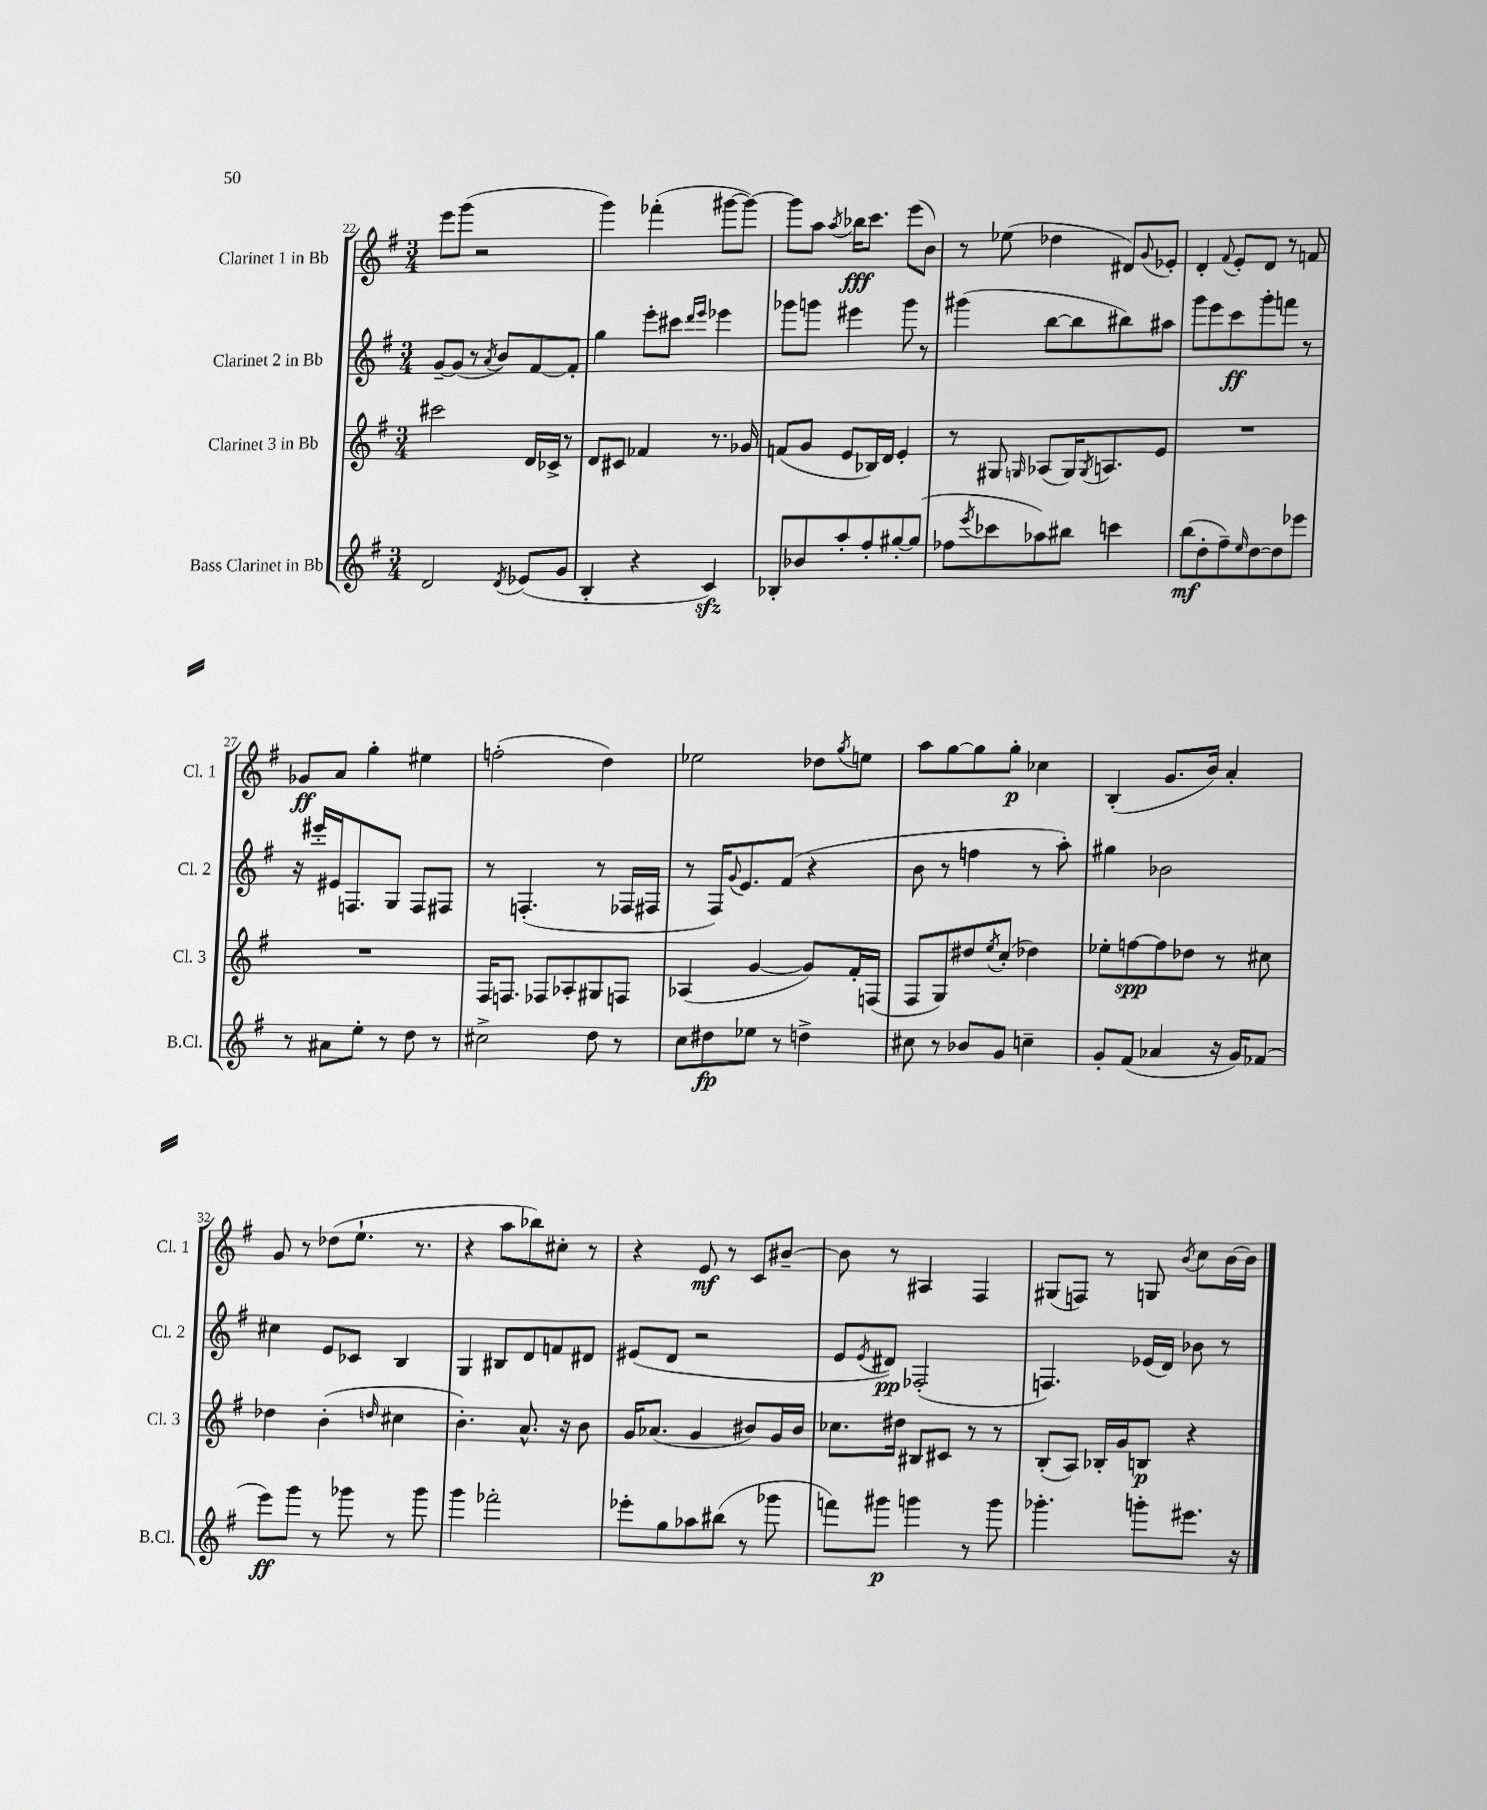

**kern	**dynam	**kern	**dynam	**kern	**dynam	**kern	**dynam
*part4	*part4	*part3	*part3	*part2	*part2	*part1	*part1
*staff4	*staff4	*staff3	*staff3	*staff2	*staff2	*staff1	*staff1
*I"Bass Clarinet in Bb	*	*I"Clarinet 3 in Bb	*	*I"Clarinet 2 in Bb	*	*I"Clarinet 1 in Bb	*
*I'B.Cl.	*	*I'Cl. 3	*	*I'Cl. 2	*	*I'Cl. 1	*
*clefG2	*	*clefG2	*	*clefG2	*	*clefG2	*
*k[f#]	*	*k[f#]	*	*k[f#]	*	*k[f#]	*
*M3/4	*	*M3/4	*	*M3/4	*	*M3/4	*
=22	=22	=22	=22	=22	=22	=22	=22
2d/	.	2ccc#X\	.	[8g~/L	.	8eee\L	.
.	.	.	.	(8g/J]	.	(8ggg\J	.
.	.	.	.	8r	.	2r	.
.	.	.	.	8qa/	.	.	.
.	.	.	.	8b/L)	.	.	.
8qd/	.	.	.	.	.	.	.
(8e-X/L	.	16d/LL	.	[8f#/	.	.	.
.	.	16c-X^/JJ	.	.	.	.	.
8g/J	.	8r	.	8f#'/J]	.	.	.
=23	=23	=23	=23	=23	=23	=23	=23
4B'/	.	8d/L	.	4gg\	.	4ggg\)	.
.	.	8c#X/J	.	.	.	.	.
4r	.	4f-X/	.	8eee'\L	.	(4fff-X'\	.
.	.	.	.	8ccc#X\J	.	.	.
.	.	.	.	16qqddd/LL	.	.	.
.	.	.	.	16qqeee/JJ	.	.	.
4czz/)	.	8.r	.	4eee-X\	.	[8ggg#X\L	.
.	.	.	.	.	.	8ggg#\J_)	.
.	.	16g-X/	.	.	.	.	.
=24	=24	=24	=24	=24	=24	=24	=24
8B-X'/L	.	(8fn/L	.	8ggg-X\L	.	8ggg#\L]	.
8b-X/	.	8g/J	.	8gggn\J	.	8aa\J	.
.	.	.	.	.	.	8qaa/	.
8aa'/	.	8e/L	.	4eee#X\	.	16bb-X\KL	fff
.	.	.	.	.	.	8.ccc\J	.
8ff#'/	.	16B-X/L)	.	.	.	.	.
.	.	16d/JJ	.	.	.	.	.
[8gg#X'/	.	4e'/	.	8ggg\	.	(8eee\L	.
(8gg#/J]	.	.	.	8r	.	8b\J)	.
=25	=25	=25	=25	=25	=25	=25	=25
8ff-X\L	.	8r	.	(4ggg#X\	.	8r	.
8qeee/	.	.	.	.	.	.	.
8ccc-X\	.	8G#X/	.	.	.	(8ee-X\	.
.	.	16qqGn/	.	.	.	.	.
8aa-X\)	.	(8A-X/L	.	[8bb\L	.	4dd-X\	.
8bb#X\J	.	16G/K)	.	8bb\]	.	.	.
.	.	8qG/	.	.	.	.	.
.	.	8.An/	.	.	.	.	.
4cccn\	.	.	.	8bb#X\)	.	8d#X/L)	.
.	.	.	.	.	.	8qqg/	.
.	.	8e/J	.	8aa#X\J	.	8e-X'/J	.
=26	=26	=26	=26	=26	=26	=26	=26
(8bb\L	mf	2.r	.	8ggg\L	.	4d'/	.
8dd'\	.	.	.	8eee\	.	.	.
.	.	.	.	.	.	8qqf#/	.
8ff#~\)	.	.	.	8ccc\	ff	8e'/L	.
16qqee/	.	.	.	.	.	.	.
[8dd\	.	.	.	8ggg'\	.	8d/J	.
8dd\]	.	.	.	8fffn\J	.	8r	.
8eee-X\J	.	.	.	8r	.	8fn/	.
!!LO:LB:g=z
=27	=27	=27	=27	=27	=27	=27	=27
8r	.	2.r	.	16r	.	8g-X/L	ff
.	.	.	.	16eee#X'/LL	.	.	.
8a#X\L	.	.	.	16e#X/J	.	8a/J	.
.	.	.	.	8.Fn/	.	.	.
8ee'\J	.	.	.	.	.	4gg'\	.
8r	.	.	.	8G/J	.	.	.
8dd\	.	.	.	8F/L	.	4ee#X\	.
8r	.	.	.	8F#X/J	.	.	.
=28	=28	=28	=28	=28	=28	=28	=28
2cc#X^\	.	16F#/KL	.	8r	.	(2ffn'\	.
.	.	8.Fn/J	.	.	.	.	.
.	.	.	.	(4.Fn'/	.	.	.
.	.	8F-X/L	.	.	.	.	.
.	.	8A-X'/	.	.	.	.	.
8dd\	.	8G#X/	.	8r	.	4dd\)	.
8r	.	8Fn/J	.	16F-X/LL	.	.	.
.	.	.	.	16F#X/JJ	.	.	.
=29	=29	=29	=29	=29	=29	=29	=29
8cc\L	.	(4A-X/	.	8r	.	2ee-X\	.
8dd#X\	fp	.	.	16F#/KL)	.	.	.
.	.	.	.	8qqg/	.	.	.
.	.	.	.	8.e/	.	.	.
8ee-X\J	.	[4g/	.	.	.	.	.
8r	.	.	.	(8f#/J	.	.	.
4ddn^\	.	8g/L])	.	4r	.	8dd-X\L	.
.	.	.	.	.	.	8qgg/	.
.	.	16f#'/L	.	.	.	8een\J	.
.	.	(16Fn/JJ	.	.	.	.	.
=30	=30	=30	=30	=30	=30	=30	=30
8cc#X\	.	8F#/L	.	8b\	.	8aa\L	.
8r	.	8G/)	.	8r	.	[8gg\	.
8b-X/L	.	8dd#X/	.	4ffn\	.	8gg\]	.
.	.	8qee/	.	.	.	.	.
8g/J	.	(8cc'/J	.	.	.	8gg'\J	p
4ccn~\	.	4dd-X\)	.	8r	.	4cc-X\	.
.	.	.	.	8aa'\)	.	.	.
=31	=31	=31	=31	=31	=31	=31	=31
8g'/L	.	8ee-X'\L	.	4gg#X\	.	(4B'/	.
(8f#/J	.	[8ffn\	spp	.	.	.	.
4a-X/	.	8ff\]	.	2b-X\	.	8.g/L	.
.	.	8dd-X\J	.	.	.	.	.
.	.	.	.	.	.	16b/Jk)	.
16r	.	8r	.	.	.	4a'/	.
16g/KL)	.	.	.	.	.	.	.
(8f-X/J	.	8cc#X\	.	.	.	.	.
!!LO:LB:g=z
=32	=32	=32	=32	=32	=32	=32	=32
8eee\L)	ff	4dd-X\	.	4cc#X\	.	8g/	.
8ggg\J	.	.	.	.	.	8r	.
8r	.	(4b'\	.	8e/L	.	(8dd-X\L	.
8ggg-X\	.	.	.	8c-X/J	.	8.ee`\J	.
.	.	16qqddn/	.	.	.	.	.
8r	.	4cc#X\	.	4B/	.	.	.
.	.	.	.	.	.	8.r	.
8ggg-\	.	.	.	.	.	.	.
=33	=33	=33	=33	=33	=33	=33	=33
4ggg\	.	4.b'\)	.	4G/	.	4r	.
2fff-X'\	.	.	.	8B#X/L	.	8aa\L	.
.	.	8.a^^/	.	8d/	.	8bb-X\)	.
.	.	.	.	8fn/	.	8cc#X'\J	.
.	.	16r	.	.	.	.	.
.	.	8b\	.	8d#X/J	.	8r	.
=34	=34	=34	=34	=34	=34	=34	=34
8eee-X'\L	.	16g/KL	.	(8e#X/L	.	4r	.
.	.	(8.a-X/J	.	.	.	.	.
8gg\	.	.	.	8d/J	.	.	.
8aa-X\	.	4g/	.	2r	.	8e/	mf
(8bb#X\J	.	.	.	.	.	8r	.
8r	.	8b#X/L)	.	.	.	8c/L	.
8ggg-X\	.	16g/L	.	.	.	[8b#X~/J	.
.	.	16b#/JJ	.	.	.	.	.
=35	=35	=35	=35	=35	=35	=35	=35
8fffn\L)	.	8.cc-X\L	.	8e/L	.	8b#\]	.
.	.	.	.	8qe/	.	.	.
8ggg#X\J	p	.	.	8d#X/J)	pp	8r	.
.	.	16dd#X\Jk	.	.	.	.	.
4gggn\	.	8B#X/L	.	(2F-X'/	.	4A#X/	.
.	.	8c#X/J	.	.	.	.	.
8r	.	8r	.	.	.	4F#/	.
8ggg\	.	8r	.	.	.	.	.
=36	=36	=36	=36	=36	=36	=36	=36
4.ggg-X'\	.	(8B'/L	.	4.Fn/)	.	(8G#X/L	.
.	.	8A/J)	.	.	.	8Fn/J)	.
.	.	16B-X'/LL	.	.	.	8r	.
.	.	16g/J	.	.	.	.	.
8gggn'\L	.	8Bn/J	p	(16e-X/LL	.	8Gn/	.
.	.	.	.	16d/JJ)	.	.	.
.	.	.	.	.	.	8qb/	.
8.eee#X\J	.	4r	.	8b-X\	.	8cc\L	.
.	.	.	.	8r	.	[16b\L	.
16r	.	.	.	.	.	16b\JJ]	.
==	==	==	==	==	==	==	==
*-	*-	*-	*-	*-	*-	*-	*-
